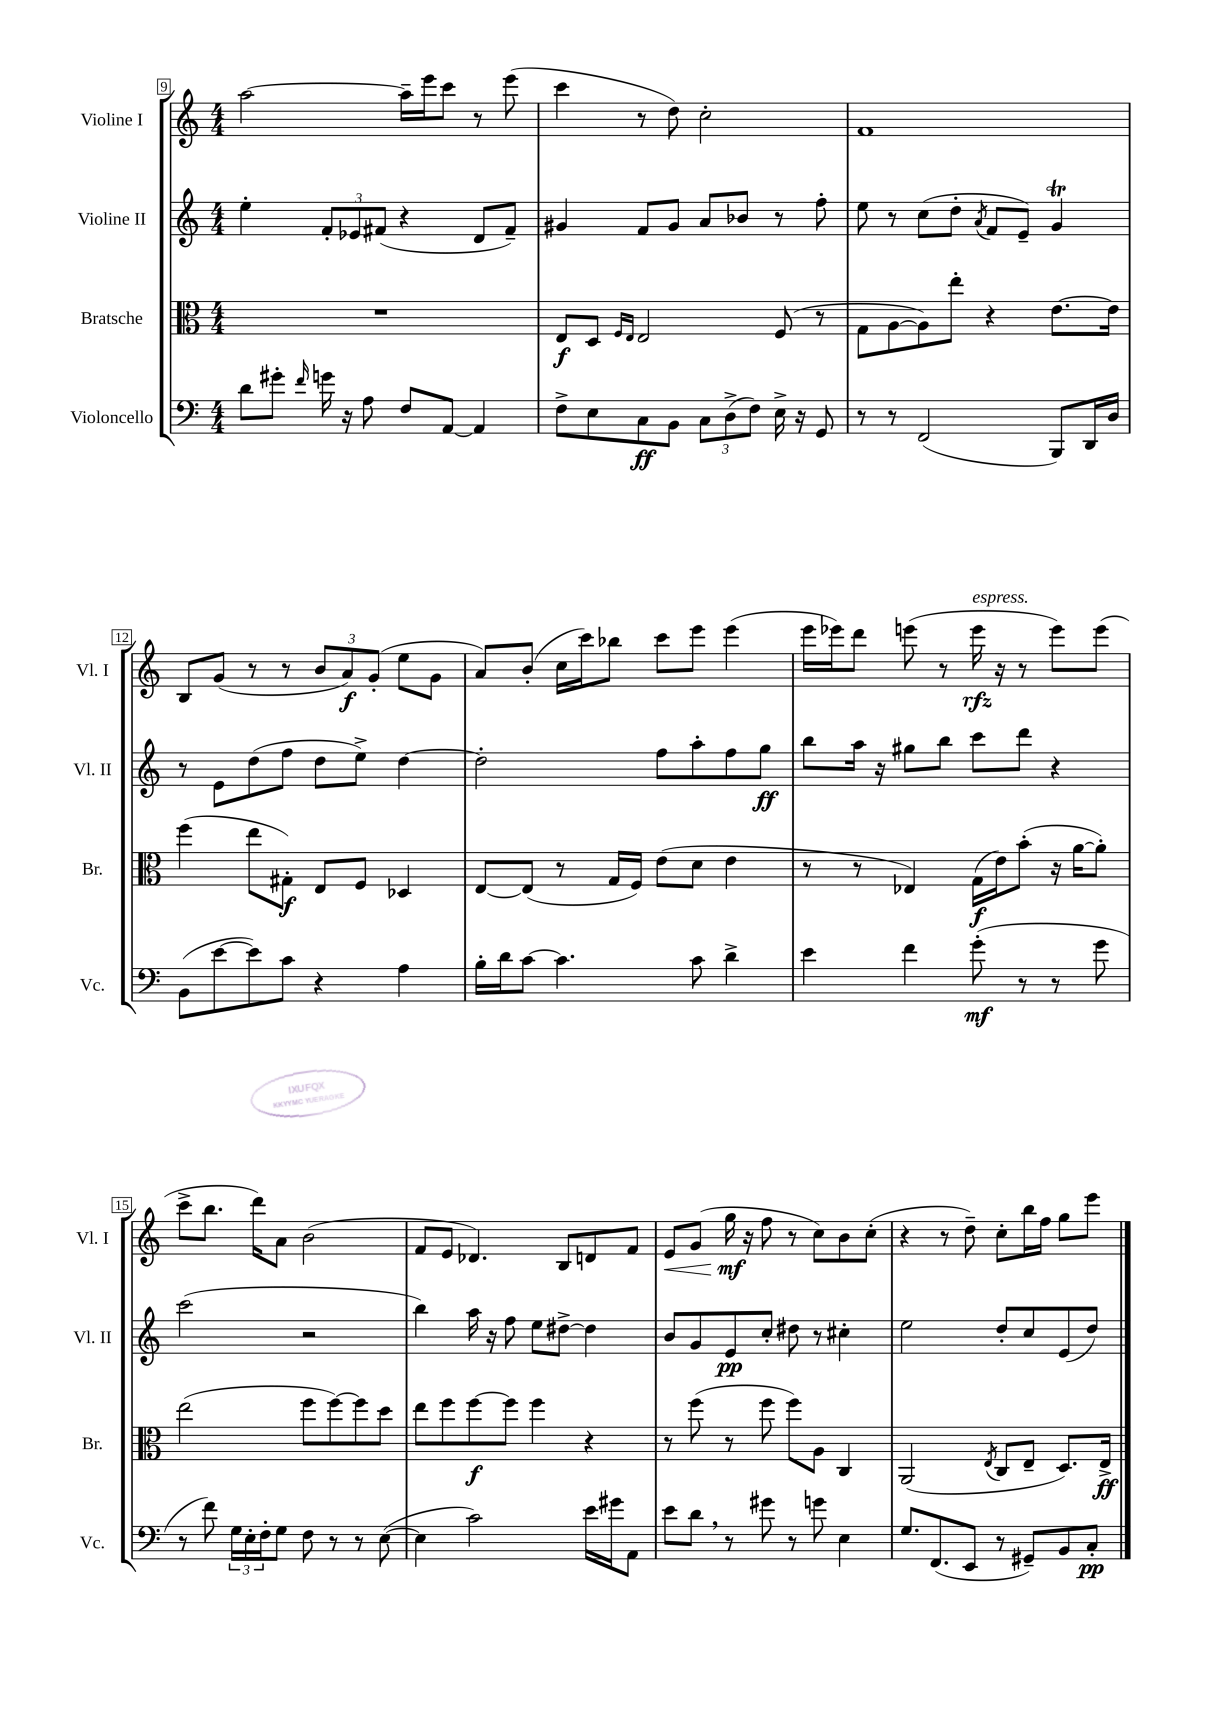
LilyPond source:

<<
\new StaffGroup <<
\new Staff = "s0" \with { instrumentName = "Violine I" shortInstrumentName = "Vl. I" } {
    \clef treble \key c \major \numericTimeSignature \time 4/4
    a''2~ a''16-- e'''16 c'''8 r8 e'''8( |
    c'''4 r8 d''8) c''2-. |
    f'1 |
    b8 g'8( r8 r8 \tuplet 3/2 { b'8 a'8\f) g'8-.( } e''8 g'8 |
    a'8) b'8-.( c''16 c'''16) bes''8 c'''8 e'''8 e'''4( |
    e'''16 ees'''16) d'''8 e'''8( r8 e'''16\rfz^\markup { \italic "espress." } r16 r8 e'''8) e'''8( |
    c'''8-> b''8. d'''16) a'8 b'2( |
    f'8 e'8 des'4.) b8 d'8 f'8 |
    e'8\< g'8( g''16\mf\! r16 f''8 r8 c''8) b'8 c''8-.( |
    r4 r8 d''8--) c''8-. b''16 f''16 g''8 e'''8 \bar "|." |
}
\new Staff = "s1" \with { instrumentName = "Violine II" shortInstrumentName = "Vl. II" } {
    \clef treble \key c \major \numericTimeSignature \time 4/4
    e''4-. \tuplet 3/2 { f'8-. ees'8 fis'8( } r4 d'8 fis'8--) |
    gis'4 f'8 gis'8 a'8 bes'8 r8 f''8-. |
    e''8 r8 c''8( d''8-. \acciaccatura { a'8 } f'8 e'8--) g'4\trill |
    r8 e'8 d''8( f''8 d''8 e''8->) d''4~ |
    d''2-. f''8 a''8-. f''8 g''8\ff |
    b''8 a''16 r16 gis''8 b''8 c'''8 d'''8 r4 |
    c'''2( r2 |
    b''4) a''16 r16 f''8 e''8 dis''8~-> dis''4 |
    b'8 g'8 e'8\pp c''8-. dis''8 r8 cis''4-. |
    e''2 d''8-. c''8 e'8( d''8) \bar "|." |
}
\new Staff = "s2" \with { instrumentName = "Bratsche" shortInstrumentName = "Br." } {
    \clef alto \key c \major \numericTimeSignature \time 4/4
    R1 |
    e8\f d8 \grace { f16 e16 } e2 f8( r8 |
    g8 a8~ a8) e''8-. r4 e'8.~ e'16 |
    f''4( e''8 gis8-.\f) e8 f8 des4 |
    e8~ e8( r8 g16 f16) e'8( d'8 e'4 |
    r8 r8 ees4) g16\f( e'16) b'8-.( r16 a'16~ a'8-.) |
    e''2( f''8 f''8~) f''8 d''8 |
    e''8 f''8 f''8~\f f''8 f''4 r4 |
    r8 f''8( r8 f''8 f''8) a8 c4 |
    a,2( \acciaccatura { e8 } c8 e8-- d8.) e16->\ff \bar "|." |
}
\new Staff = "s3" \with { instrumentName = "Violoncello" shortInstrumentName = "Vc." } {
    \clef bass \key c \major \numericTimeSignature \time 4/4
    d'8 gis'8-. \grace { f'16 } g'16 r16 a8 f8 a,8~ a,4 |
    f8-> e8 c8\ff b,8 \tuplet 3/2 { c8 d8->( f8) } e16-> r16 g,8 |
    r8 r8 f,2( b,,8) d,16 d16 |
    b,8( e'8~ e'8) c'8 r4 a4 |
    b16-. d'16 c'8~ c'4. c'8 d'4-> |
    e'4 f'4 g'8-.\mf( r8 r8 g'8 |
    r8 f'8) \tuplet 3/2 { g16 e16-. f16-. } g8 f8 r8 r8 e8~( |
    e4 c'2) e'16 gis'16 a,8 |
    e'8 d'8 \breathe r8 gis'8 r8 g'8 e4 |
    g8. f,8.( e,8 r8 gis,8--) b,8 c8-.\pp \bar "|." |
}
>>
>>
\layout { \context { \Score currentBarNumber = #9 \override BarNumber.stencil = #(make-stencil-boxer 0.1 0.3 ly:text-interface::print) } }
